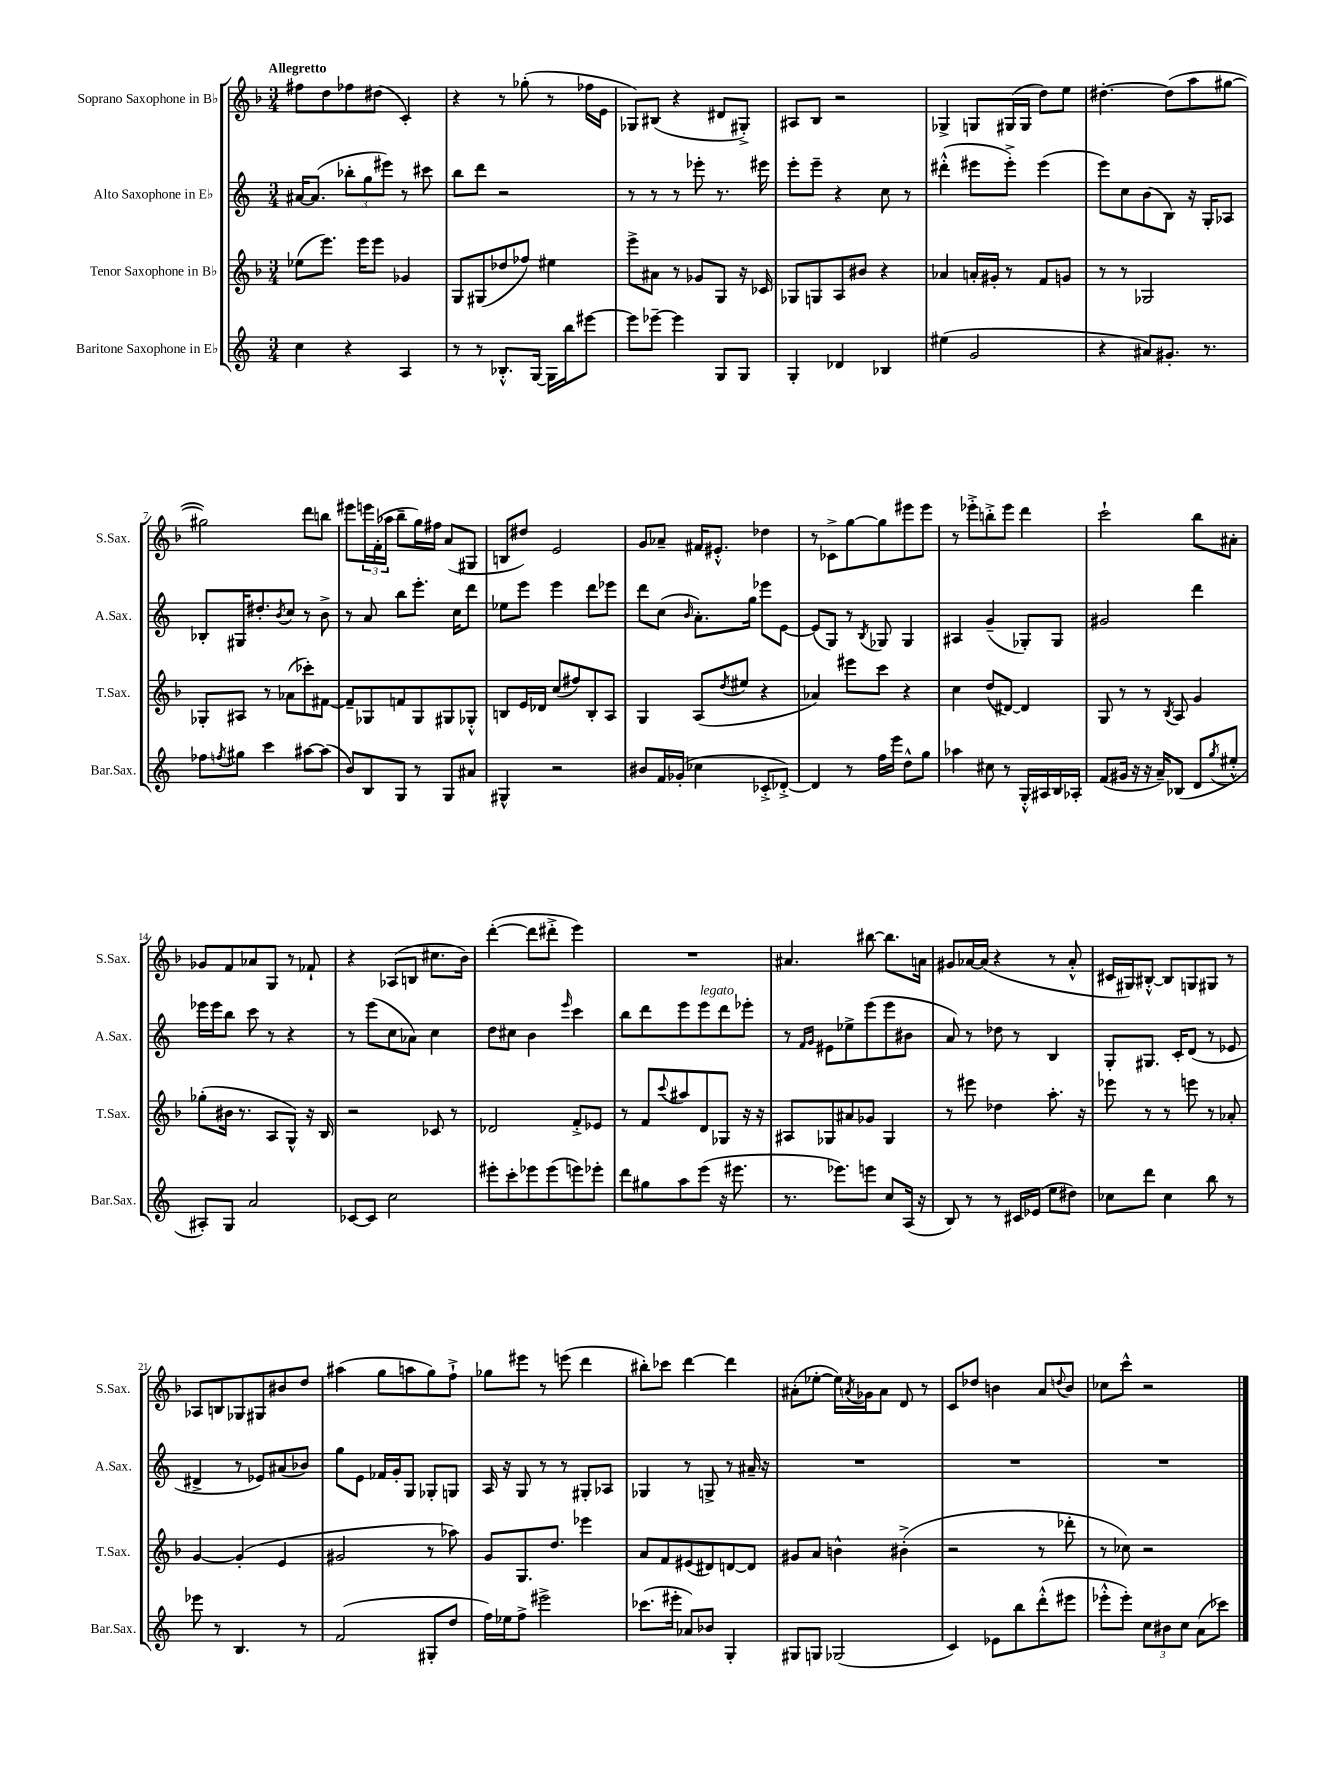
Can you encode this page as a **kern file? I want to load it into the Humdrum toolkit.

**kern	**kern	**kern	**kern
*part4	*part3	*part2	*part1
*staff4	*staff3	*staff2	*staff1
*I"Baritone Saxophone in E♭	*I"Tenor Saxophone in B♭	*I"Alto Saxophone in E♭	*I"Soprano Saxophone in B♭
*I'Bar.Sax.	*I'T.Sax.	*I'A.Sax.	*I'S.Sax.
*clefG2	*clefG2	*clefG2	*clefG2
*k[]	*k[b-]	*k[]	*k[b-]
*M3/4	*M3/4	*M3/4	*M3/4
=1	=1	=1	=1
!	!	!	!LO:TX:a:B:t=Allegretto
4cc\	(8ee-X\L	[16a#X/KL	8ff#X\L
.	.	(8.a#/J]	.
.	8.eee\J)	.	8dd\
4r	.	12bb-X'\L	8ff-X\
.	16eee\KL	.	.
.	.	12gg\	.
.	8eee\J	.	(8dd#X\J
.	.	12eee#X\J)	.
4A/	4g-X/	8r	4c'/)
.	.	8ccc#X\	.
=2	=2	=2	=2
8r	8G/L	8bb\L	4r
8r	(8G#X/	8ddd\J	.
8.B-X'^^/L	8dd-X/	2r	8r
.	8ff-X/J)	.	(8gg-X'\
[16G/Jk	.	.	.
16G\LL]	4ee#X\	.	8r
16bb\J	.	.	.
[8eee#X\J	.	.	16ff-X\LL
.	.	.	16e\JJ
=3	=3	=3	=3
8eee#\L]	8eee^\L	8r	8G-X/L)
[8eee-X~\J	8a#X\J	8r	(8B#X/J
4eee-\]	8r	8r	4r
.	8g-X/L	8eee-X'\	.
8G/L	8G/J	8.r	8d#X/L
8G/J	16r	.	8G#X'^/J)
.	16c-X/	16eee#X\	.
=4	=4	=4	=4
4G'/	8G-X/L	8eee'\L	8A#X/L
.	8Gn/	8eee~\J	8B-/J
4d-X/	8A/	4r	2r
.	8b#X/J	.	.
4B-X/	4r	8cc\	.
.	.	8r	.
=5	=5	=5	=5
(4ee#X\	4a-X/	(4ddd#X'^^\	4G-X^/
2g/	16an'/LL	8eee#X\L	8Gn/L
.	16g#X'/JJ	.	.
.	8r	8eee#'^\J)	(16G#X/L
.	.	.	16G#/JJ
.	8f/L	(4eee#\	8dd\L)
.	8gn/J	.	8ee\J
=6	=6	=6	=6
4r	8r	8eee\L)	[4.dd#X'\
.	8r	8cc\	.
8a#X/L)	2G-X/	(8b\	.
8.g#X'/J	.	8B\J)	(8dd#\L]
.	.	16r	8aa\
8.r	.	16G'/KL	.
.	.	8A-X/J	[8gg#X\J
!!LO:LB:g=z
=7	=7	=7	=7
8ff-X\L	8G-X'/L	8B-X'/L	2gg#X\])
8qffn/	.	.	.
8gg#X\J	8A#X/J	16G#X/K	.
.	.	8.dd#X'/	.
4ccc\	8r	.	.
.	.	8qb/	.
.	(8a-X\L	8cc/J	.
[8aa#X\L	8ccc-X'\)	8r	8ddd\L
(8aa#\J]	[8f#X\J	8b^\	8bbn\J
=8	=8	=8	=8
8b/L)	8f#~/L]	8r	8eee#X\L
8B/	8G-X/	8a/	24eeen\L
.	.	.	(24f'\
.	.	.	24aa-X\JJ
8G/J	8fn/	8bb\L	8bb-~\L
8r	8G-/	8.eee'\J	16gg\L)
.	.	.	16ff#X\JJ
8G/L	8G#X/	.	(8a/L
.	.	16cc\KL	.
8a#X/J	8G-X'^^/J	8ddd\J	8G#X/J
=9	=9	=9	=9
4G#X^^/	8Bn/L	8ee-X\L	8Bn/L
.	16e/L	8eee\J	8dd#X/J)
.	16d-X/JJ	.	.
2r	(8cc/L	4eee\	2e/
.	8ff#X/)	.	.
.	8B'/	8ddd\L	.
.	8A/J	8eee-X\J	.
=10	=10	=10	=10
8b#X/L	4G/	8ddd\L	8g/L
16f/L	.	(8cc\J	8a-X~/J
(16g-X'/JJ	.	.	.
.	.	16qqb/	.
4cc-X\	(8A/L	8.a'\L)	16f#X/KL
.	.	.	8.e#X'^^/J
.	8qdd/	.	.
.	8ee#X/J	.	.
.	.	16gg\Jk	.
8c-X'^/L	4r	8eee-X\L	4dd-X\
[8d-X'^/J)	.	[8e\J	.
=11	=11	=11	=11
4d-/]	4a-X/)	(8e/L]	8r
.	.	8G/J)	8c-X^\L
8r	8eee#X\L	8r	[8gg\
.	.	8qB/	.
16ff\LL	8ccc\J	8G-X/	8gg\]
16eee\JJ	.	.	.
8dd^^\L	4r	4G-/	8eee#X\
8gg\J	.	.	8eee#\J
=12	=12	=12	=12
4aa-X\	4cc\	4A#X/	8r
.	.	.	8eee-X'^\L
8cc#X\	(8dd/L	(4g~/	8bbn'^\
8r	[8d#X/J)	.	8eee-\J
16G'^^/LL	4d#/]	8G-X'/L)	4ddd\
16A#X/	.	.	.
16B/	.	8G-/J	.
16A-X'/JJ	.	.	.
=13	=13	=13	=13
(8f/L	8G/	2g#X/	2ccc`\
16g#X/Jk	8r	.	.
16r	.	.	.
16r	8r	.	.
16a~/KL)	.	.	.
.	8qB-/	.	.
(8B-X/J	8A/	.	.
8d/L	4g/	4ddd\	8bb-\L
8qgg/	.	.	.
8ee#X'^^/J	.	.	8a#X'\J
!!LO:LB:g=z
=14	=14	=14	=14
8A#X'/L)	(8gg-X'\L	16eee-X\LL	8g-X/L
.	.	16eee-\J	.
8G/J	16b#X\Jk	8bb\J	8f/
.	8.r	.	.
2a/	.	8ccc\	8a-X/
.	8A/L	8r	8G/J
.	8G^^/J)	4r	8r
.	16r	.	8f-X`/
.	16B-/	.	.
=15	=15	=15	=15
[8c-X/L	2r	8r	4r
8c-/J]	.	(8eee\L	.
2cc\	.	8cc\	(8A-X/L
.	.	8a-X\J)	8Bn/J
.	8c-X/	4cc\	8.cc#X\L
.	8r	.	.
.	.	.	16b-\Jk)
=16	=16	=16	=16
8eee#X'\L	2d-X/	8dd\L	([4ddd'\
8ccc'\	.	8cc#X\J	.
8eee-X\	.	4b\	8ddd\L]
(8eee-\	.	.	8ddd#X'^\J
.	.	16qqeee/	.
8eeen\)	8f'^/L	4ccc\	4eee\)
8eee-X'\J	8e-X/J	.	.
=17	=17	=17	=17
8ddd\L	8r	8bb\L	2.r
8gg#X\	8f/L	8ddd\	.
.	8qqccc/	.	.
8aa\	8aa#X/	8eee\	.
!	!	!LO:TX:a:i:t=legato	!
(8eee\J	8d/	8eee\	.
16r	8G-X/J	8ddd\	.
8.eee#X\	.	.	.
.	16r	8eee-X'\J	.
.	16r	.	.
=18	=18	=18	=18
8.r	8A#X/L	8r	4.a#X/
.	.	16qqf/LL	.
.	.	16qqg/JJ	.
.	8G-X/	8e#X\L	.
8.eee-X\L)	.	.	.
.	8a#X/	8ee-X^\	.
8eeen\J	8g-X/J	(8eee\	[8bb#X\
8cc/L	4G-/	8eee\	8.bb#\L]
(16A/Jk	.	8b#X\J	.
16r	.	.	16an\Jk
=19	=19	=19	=19
8B/)	8r	8a/)	8g#X/L
8r	8eee#X\	8r	[16a-X/L
.	.	.	(16a-/JJ]
8r	4dd-X\	8dd-X\	4r
16c#X/LL	.	8r	.
(16e-X/JJ	.	.	.
8ee\L	8.aa'\	4B/	8r
8dd#X\J)	.	.	8a-'^^/
.	16r	.	.
=20	=20	=20	=20
8cc-X\L	8eee-X\	8G'/L	16c#X/LL
.	.	.	16G#X/J)
8ddd\J	8r	8.G#X/J	[8B#X'^^/J
4cc-\	8r	.	8B#/L]
.	.	16c'/KL	.
.	8eeen\	(8d/J	8Gn/
8bb\	8r	8r	8G#X/J
8r	8a-X'/	8e-X/	8r
!!LO:LB:g=z
=21	=21	=21	=21
8eee-X\	[4g/	4d#X^/	8A-X/L
8r	.	.	8Bn/
4.B/	(4g'/]	8r	8G-X/
.	.	8e-X/L)	8G#X/
.	4e/	(8a#X/	8b#X/
8r	.	8b-X/J)	8dd/J
=22	=22	=22	=22
(2f/	2g#X/	8gg\L	(4aa#X\
.	.	8e\J	.
.	.	16f-X/LL	8gg\L
.	.	16g'/J	.
.	.	8G/J	8aan\
8G#X'/L	8r	8G-X'/L	8gg\)
8dd/J	8aa-X\)	8Gn/J	8ff`^\J
=23	=23	=23	=23
16ff\LL)	8g/L	16A/	8gg-X\L
16ee-X\J	.	16r	.
8ff^\J	8.G/	8G/	8eee#X\J
2eee#X^\	.	8r	8r
.	8.dd/J	.	.
.	.	8r	(8eeen\
.	4eee-X\	8G#X'/L	4ddd\
.	.	8A-X/J	.
=24	=24	=24	=24
(8.ccc-X\L	8a/L	4G-X/	8bb#X'\L)
.	8f/	.	8ccc-X\J
16eee#X'\Jk	.	.	.
8a-X/L)	(8e#X/	8r	[4ddd\
8b-X/J	8d#X/)	8Gn^/	.
4G'/	[8dn/	8r	4ddd\]
.	8d/J]	16a#X~/	.
.	.	16r	.
=25	=25	=25	=25
8G#X/L	8g#X/L	2.r	(8a#X'\L
8Gn/J	8a/J	.	[8ee-X'\J
(2G-X/	4bn^^\	.	16ee-\LL])
.	.	.	8qan/
.	.	.	16g-X\J
.	.	.	8a\J
.	(4b#X'^\	.	8d/
.	.	.	8r
=26	=26	=26	=26
4c/)	2r	2.r	8c/L
.	.	.	8dd-X/J
8e-X\L	.	.	4bn\
8bb\	.	.	.
(8ddd'^^\	8r	.	8a/L
.	.	.	8qqddn/
8eee#X\J	8ddd-X'\	.	8b/J
=27	=27	=27	=27
8eee-X'^^\L	8r	2.r	8cc-X\L
8eee-'\J)	8cc-X\)	.	8ccc^^\J
12cc\L	2r	.	2r
12b#X\	.	.	.
12cc\J	.	.	.
(8a\L	.	.	.
8ccc-X\J)	.	.	.
==	==	==	==
*-	*-	*-	*-
